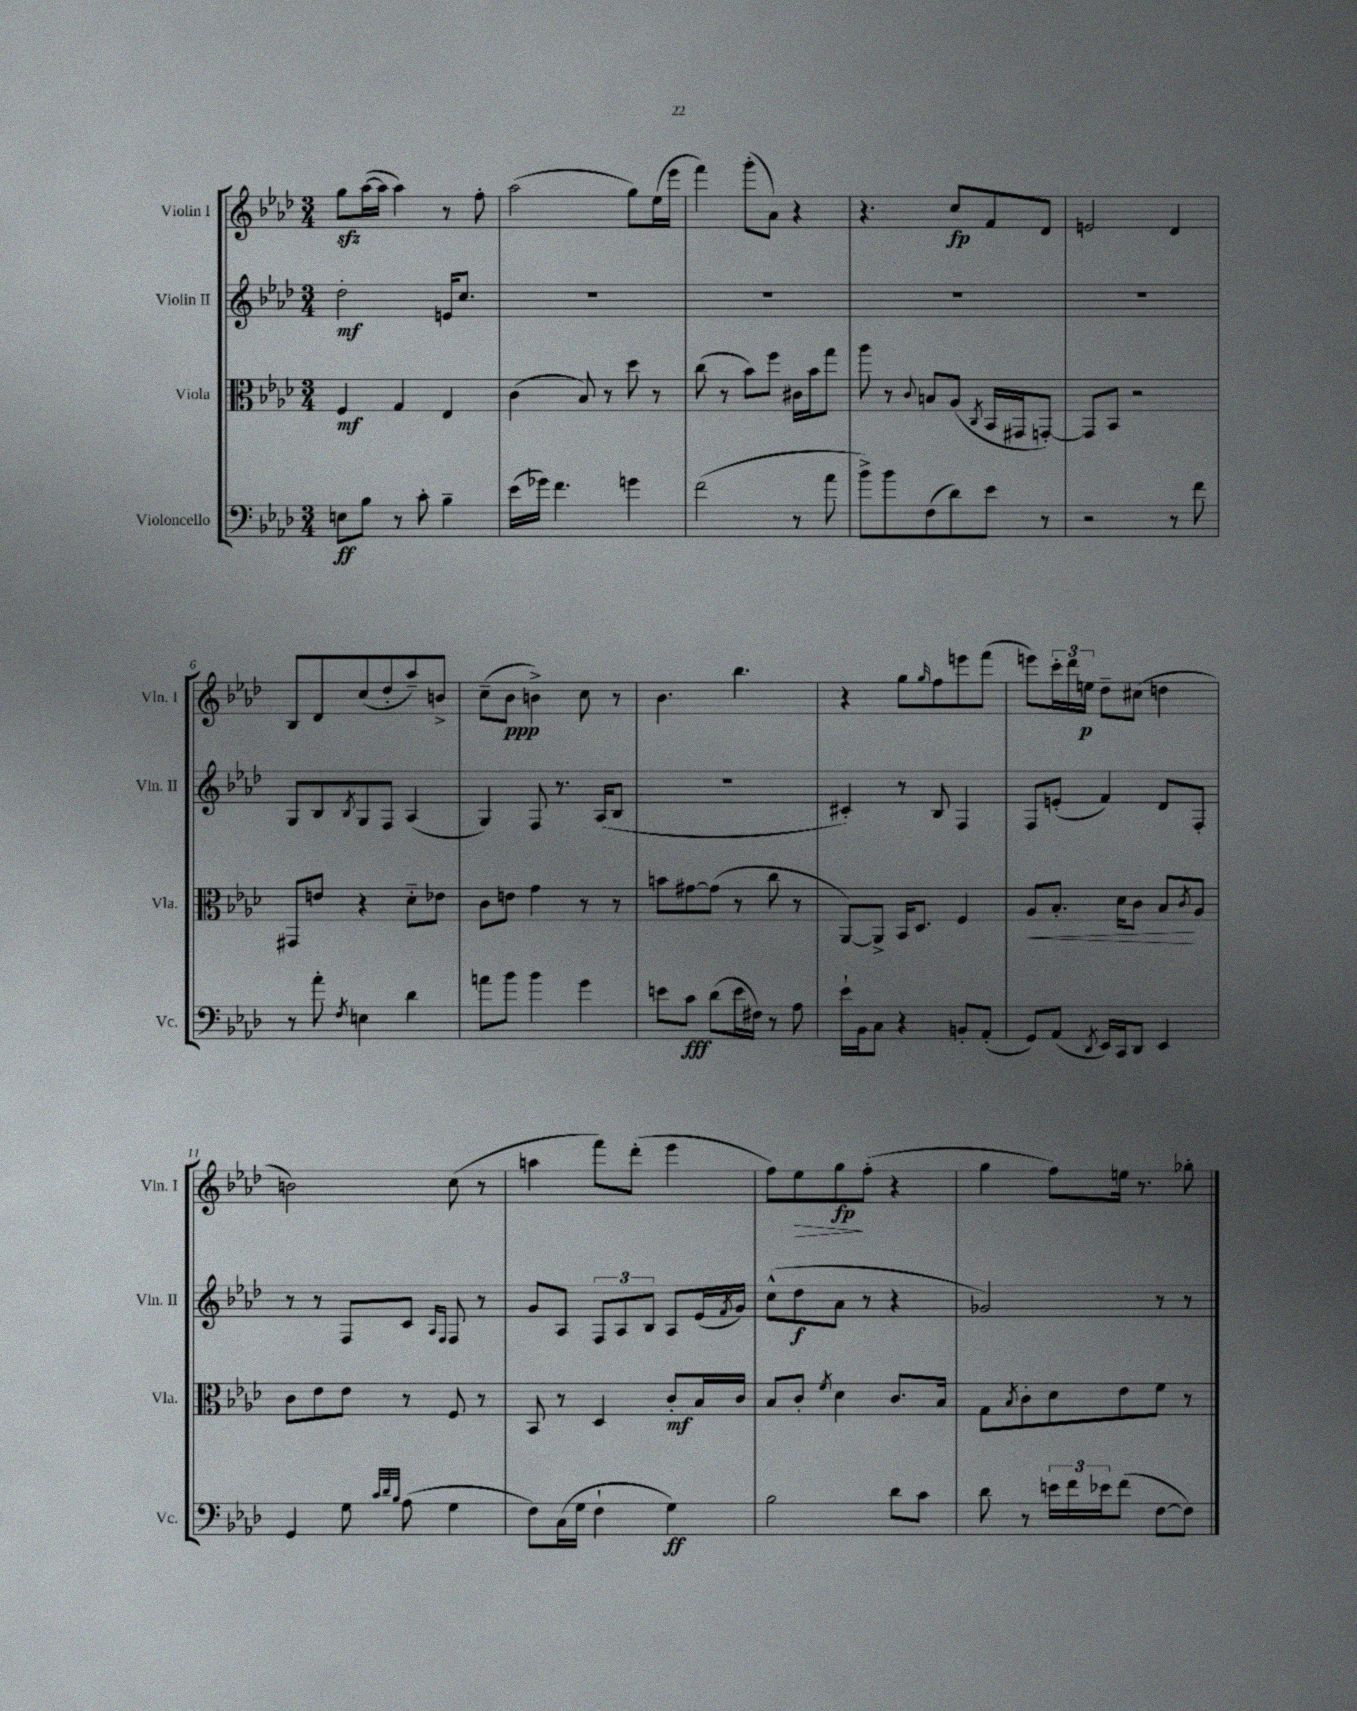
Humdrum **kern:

**kern	**kern	**kern	**kern
*staff4	*staff3	*staff2	*staff1
*clefF4	*clefC3	*clefG2	*clefG2
*k[b-e-a-d-]	*k[b-e-a-d-]	*k[b-e-a-d-]	*k[b-e-a-d-]
*M3/4	*M3/4	*M3/4	*M3/4
8E	4F	2dd-'	8gg
8B-	.	.	([16aa-
.	.	.	16aa-]
8r	4G	.	4aa-)
8c'	.	.	.
4B-~	4E-	16e	8r
.	.	8.cc	.
.	.	.	8ff'
=	=	=	=
(16e-	(4c	2.r	(2aa-
16g-)	.	.	.
4.f	.	.	.
.	8B-)	.	.
.	8r	.	.
4g	8dd-	.	8gg)
.	8r	.	(16ee-
.	.	.	16eee-
=	=	=	=
(2f	(8cc	2.r	4fff)
.	8r	.	.
.	8b-)	.	(8ggg'
.	8ff	.	8a-)
8r	16c#	.	4r
.	16b-	.	.
8a-	8gg	.	.
=	=	=	=
8b-^)	8aa-	2.r	4.r
8b-	8r	.	.
.	8qqc	.	.
(8F	8B	.	.
8d-)	(8A-	.	8cc
.	8qC	.	.
8e-	16BB-	.	8f
.	16GG#	.	.
8r	[8GG')	.	8d-
=	=	=	=
2r	8GG]	2.r	2e
.	8BB-	.	.
.	2r	.	.
8r	.	.	4d-
8f	.	.	.
=	=	=	=
8r	8GG#	8G	8B-
8a-'	8e	8B-	8d-
8qF	.	8qB-	.
4E	4r	8G	(8cc
.	.	8F	8dd-'
4d-	8d-'~	(4A-	8aa-~)
.	8e-	.	8b^
=	=	=	=
8a	8c	4G)	(8cc~
8b-	8e	.	8b-
4b-	4g	8F	4b^)
.	.	8.r	.
4g	8r	.	8cc
.	.	(16A-	.
.	8r	8B-	8r
=	=	=	=
8e	8b	2.r	4.b-
8c	[8g#	.	.
(8d-	(8g#]	.	.
16e	8r	.	4.bb-
16F#)	.	.	.
8r	8cc	.	.
8A-	8r	.	.
=	=	=	=
16e-`	[8AA-)	4c#')	4r
16BB-	.	.	.
8C	8AA-^]	.	.
4r	16BB-	8r	8gg
.	8.D-	.	.
.	.	.	16qqgg
.	.	8B-	8ff
8BB'	4F	4F	8eee
(8AA-'	.	.	(8fff
=	=	=	=
8GG)	8A-	8F	8eee)
(8AA-	8.B-'	(8e'	24ccc'
.	.	.	24ddd-
.	.	.	24ee
8qDD-	.	.	.
16EE-)	.	4f)	8dd-~
16CC	16d-	.	.
8DD-	8c	.	(8cc#
4EE-	8B-	8d-	4dd
.	8qc	.	.
.	8A-	8F'	.
=	=	=	=
4GG	8c	8r	2b)
.	8e-	8r	.
8G	8e-	8F	.
32qqc	.	.	.
32qqd-	.	.	.
32qqB-	.	.	.
(8A-	8r	8c	.
.	.	16qqA-	.
.	.	16qqF	.
4G	8F	8F	(8cc
.	8r	8r	8r
=	=	=	=
8F)	8BB-	8g	4aa
(16C	8r	8A-	.
16G	.	.	.
4F`	4D-	12F	8fff)
.	.	12A-	.
.	.	.	(8ddd-'
.	.	12B-	.
4G)	8c'	8A-	4eee-
.	16B-	(16e-	.
.	.	8qf	.
.	16c	16g)	.
=	=	=	=
2B-	8B-	(8cc^^	8ff)
.	8c'	8dd-	8ee-
.	8qf	.	.
.	4d-	8a-	8gg
.	.	8r	(8ff'
8d-	8.c	4r	4r
8c	.	.	.
.	16B-	.	.
=	=	=	=
8d-	8G	2g-)	4gg
.	8qB-	.	.
8r	8c'	.	.
24e	8d-	.	8ff)
24f	.	.	.
24e-	.	.	.
(8f	8e-	.	16ee
.	.	.	8.r
[8F	8f	8r	.
8F])	8r	8r	8gg-'
==	==	==	==
*-	*-	*-	*-
